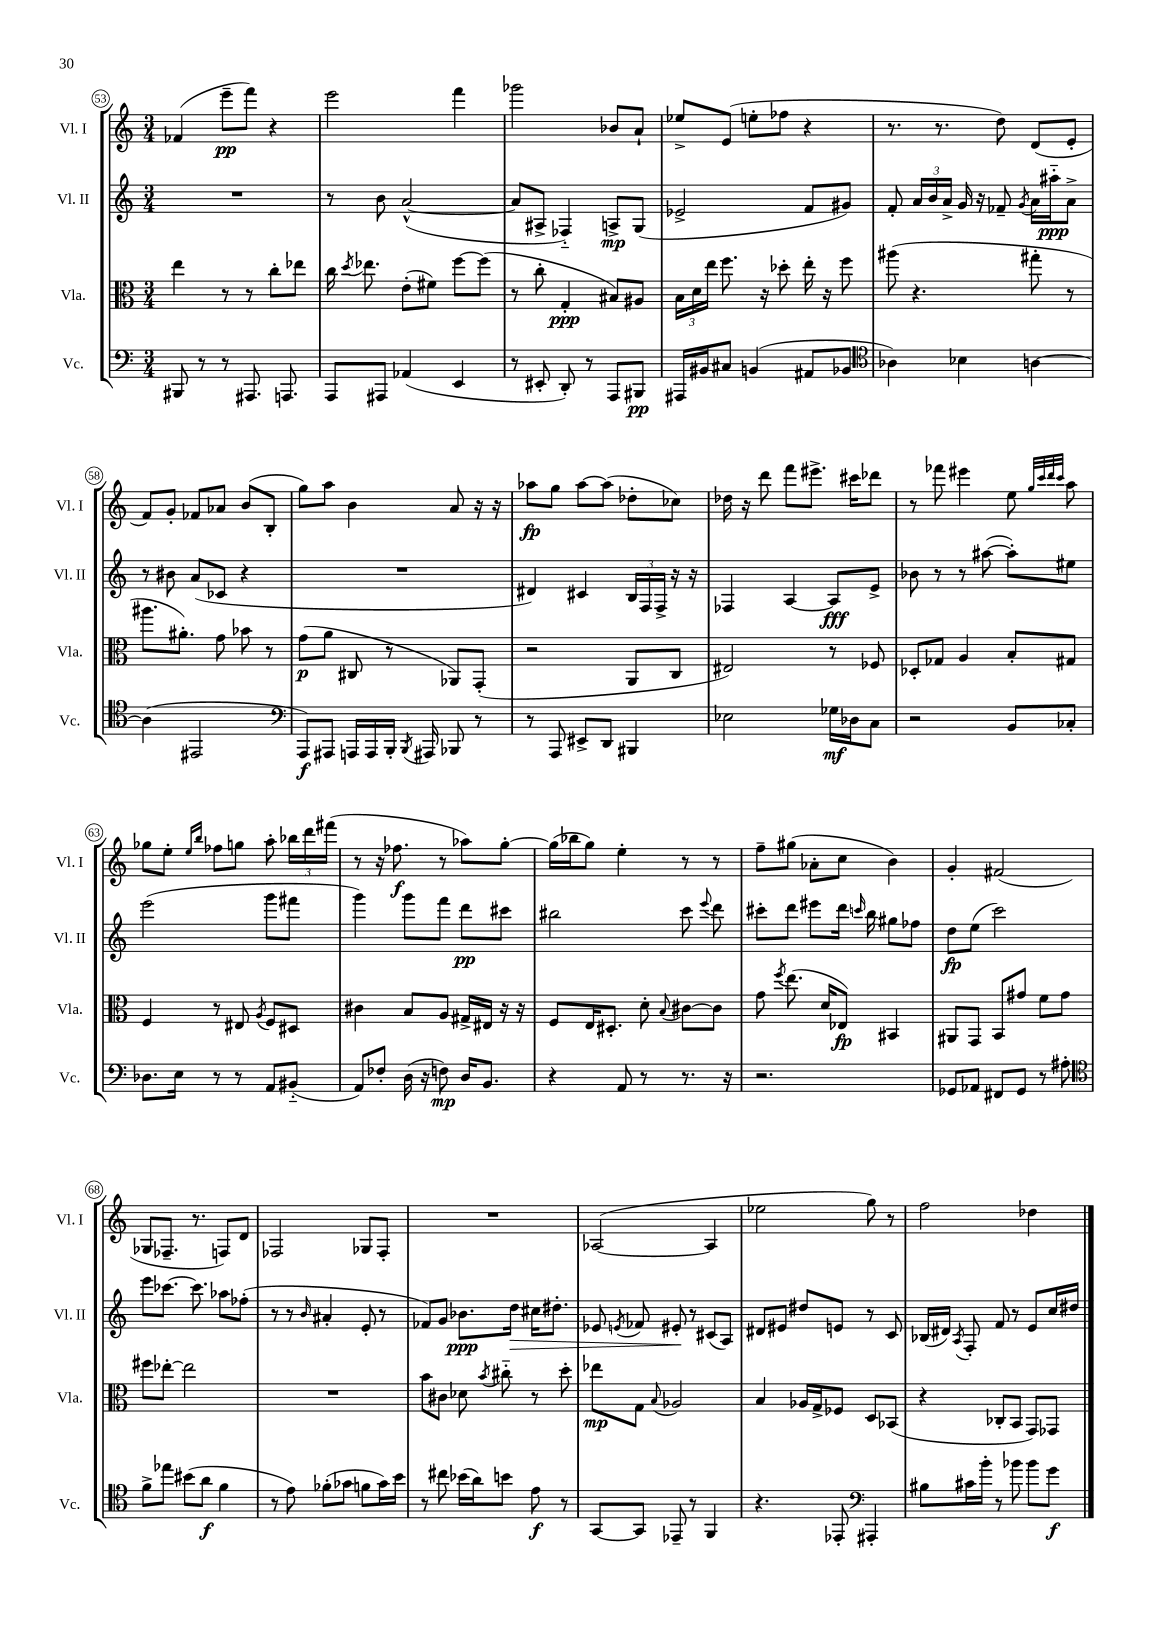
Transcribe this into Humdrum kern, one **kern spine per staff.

**kern	**kern	**kern	**kern
*staff4	*staff3	*staff2	*staff1
*clefF4	*clefC3	*clefG2	*clefG2
*k[]	*k[]	*k[]	*k[]
*M3/4	*M3/4	*M3/4	*M3/4
8BBB#	4ee	2.r	(4f-
8r	.	.	.
8r	8r	.	8eee~
8.AAA#	8r	.	8fff)
.	8cc'	.	4r
8.AAA	.	.	.
.	8ee-	.	.
=	=	=	=
8AAA	16cc	8r	2eee
.	8qdd	.	.
.	8.ee-	.	.
8AAA#	.	8b	.
(4AA-	(8e'	([2a^^	.
.	8f#)	.	.
4EE	[8ff	.	4fff
.	(8ff]	.	.
=	=	=	=
8r	8r	8a]	2ggg-
8EE#'	8cc'	8A#^	.
8DD')	4G'	4F-'~)	.
8r	.	.	.
8AAA	8B#)	8A^	8b-
8BBB#	8A#	(8G	8a`
=	=	=	=
16AAA#	24B	2e-^	8ee-^
.	24d	.	.
16BB#	.	.	.
.	24ee	.	.
8C#	8.ff	.	(8e
(4BB	.	.	8ee'
.	16r	.	.
.	8dd-'	.	8ff-
8AA#	16ee'	8f	4r
.	16r	.	.
8BB-	8ff	8g#)	.
=	=	=	=
*clefC4	*	*	*
4A-)	(8aa#	8f'	8.r
.	4.r	24a	.
.	.	24b	.
.	.	.	8.r
.	.	24a^	.
4B-	.	16g	.
.	.	16r	.
.	.	8f-~	8dd)
.	.	8qg	.
[4A	8gg#'	16a	(8d
.	.	16aa#'~	.
.	8r	8a^	8e'
=	=	=	=
(4A]	8.aa#	8r	8f)
.	.	8b#	8g'
.	8.a#')	.	.
2EE#	.	(8a	8f-
.	8g	8c-	8a-
.	8b-	4r	(8b
.	8r	.	8B'
=	=	=	=
*clefF4	*	*	*
8AAA)	(8g	2.r	8gg)
8AAA#	8a	.	8aa
16AAA	8C#	.	4b
16AAA	.	.	.
16BBB'	8r	.	.
8qBBB	.	.	.
16AAA#	.	.	.
8BBB-	8AA-)	.	8a
8r	(8GG'	.	16r
.	.	.	16r
=	=	=	=
8r	2r	4d#)	8aa-
8AAA	.	.	8gg
8EE#^	.	4c#	[8aa-
8DD	.	.	(8aa-]
4BBB#	8AA	24B	8dd-'
.	.	24F	.
.	.	24F^	.
.	8C	16r	8cc-)
.	.	16r	.
=	=	=	=
2E-	2E#)	4F-	16dd-
.	.	.	16r
.	.	.	8ddd
.	.	[4A	8fff
.	.	.	8.eee#^
16G-	8r	8A]	.
16D-	.	.	16ccc#
8C	8F-	8e^	8ddd-
=	=	=	=
2r	8D-'	8b-	8r
.	8G-	8r	8fff-
.	4A	8r	4eee#
.	.	([8aa#	.
8BB	8B'	8aa#'])	8ee
.	.	.	32qqgg
.	.	.	32qqccc
.	.	.	32qqddd
.	.	.	32qqccc
8C-'	8G#	8ee#	8aa
=	=	=	=
8.D-	4F	(2eee	8gg-
.	.	.	8ee'
16E	.	.	.
.	.	.	16qqee
.	.	.	16qqbb
8r	8r	.	8ff-
8r	8E#	.	8gg
.	8qA	.	.
8AA	8F	8ggg	8aa'
(8BB#'~	8D#	8fff#	24bb-
.	.	.	24ddd
.	.	.	(24fff#
=	=	=	=
8AA)	4c#	4ggg)	8r
8F-'	.	.	16r
.	.	.	8.ff-
(16D	8B	8ggg	.
16r	.	.	.
8F)	8A	8fff	8r
16D	16G#^	8ddd	8aa-)
8.BB	16E#	.	.
.	16r	8ccc#	[8gg'
.	16r	.	.
=	=	=	=
4r	8F	2bb#	(16gg]
.	.	.	16bb-
.	16E	.	8gg)
.	8.D#'	.	.
8AA	.	.	4ee'
8r	8d'	.	.
.	8qqB	.	.
8.r	[8c#	8ccc	8r
.	.	8qqeee	.
.	8c#]	8ddd	8r
16r	.	.	.
=	=	=	=
2.r	8g	8ccc#'	8ff~
.	8qff	.	.
.	(8.ee	8ddd	(8gg#
.	.	8eee#	8a-'
.	16d	.	.
.	8E-)	16ddd	8cc
.	.	16qqccc	.
.	.	16bb	.
.	4BB#	8gg#	4b)
.	.	8ff-	.
=	=	=	=
8GG-	8AA#	8dd	4g'
8AA-	8GG	(8ee	.
8FF#	8BB	2ccc)	(2f#
8GG-	8g#	.	.
8r	8f	.	.
8A#'	8g#	.	.
=	=	=	=
*clefC4	*	*	*
8f^	8ff#	8eee	8G-
8ee-	[8ee-'	[8.ccc-	8.F-~
(8b#	2ee-]	.	.
.	.	8.ccc-]	8.r
8a	.	.	.
4f	.	8aa-	8F)
.	.	(8ff-'	8d
=	=	=	=
8r	2.r	8r	2F-
8e)	.	8r	.
.	.	16qqb	.
(8f-'	.	4a#'	.
8g-	.	.	.
8f	.	8e'	8G-
16g-)	.	8r	8F-'
16b	.	.	.
=	=	=	=
8r	8b	8f-)	2.r
8cc#	8c#	8g	.
(16b-	8d-	8.b-	.
16a)	.	.	.
.	8qb	.	.
8b	8cc#'~	.	.
.	.	16dd	.
8e	8r	16cc#	.
.	.	8.dd#'	.
8r	8dd'	.	.
=	=	=	=
[8GG	8ee-	8e-	([2A-
.	.	8qe	.
8GG]	8G	8f-	.
.	8qqB	.	.
8EE-~	2A-	8e#'	.
8r	.	8r	.
4FF	.	(8c#	4A-]
.	.	8A)	.
=	=	=	=
4.r	4B	8d#	2ee-
.	.	8e#	.
.	16A-	8dd#	.
.	16G^	.	.
8EE-'	8F-	8e	.
*clefF4	*	*	*
4AAA#'	8D	8r	8gg)
.	(8BB-	8c	8r
=	=	=	=
8B#	4r	(16B-	2ff
.	.	16d#)	.
.	.	8qA	.
16c#	.	8F'	.
16b'	.	.	.
8r	8C-'	8f	.
8b-	8BB	8r	.
8b-	8GG)	8e	4dd-
8g	8GG-	16cc	.
.	.	16dd#	.
==	==	==	==
*-	*-	*-	*-
